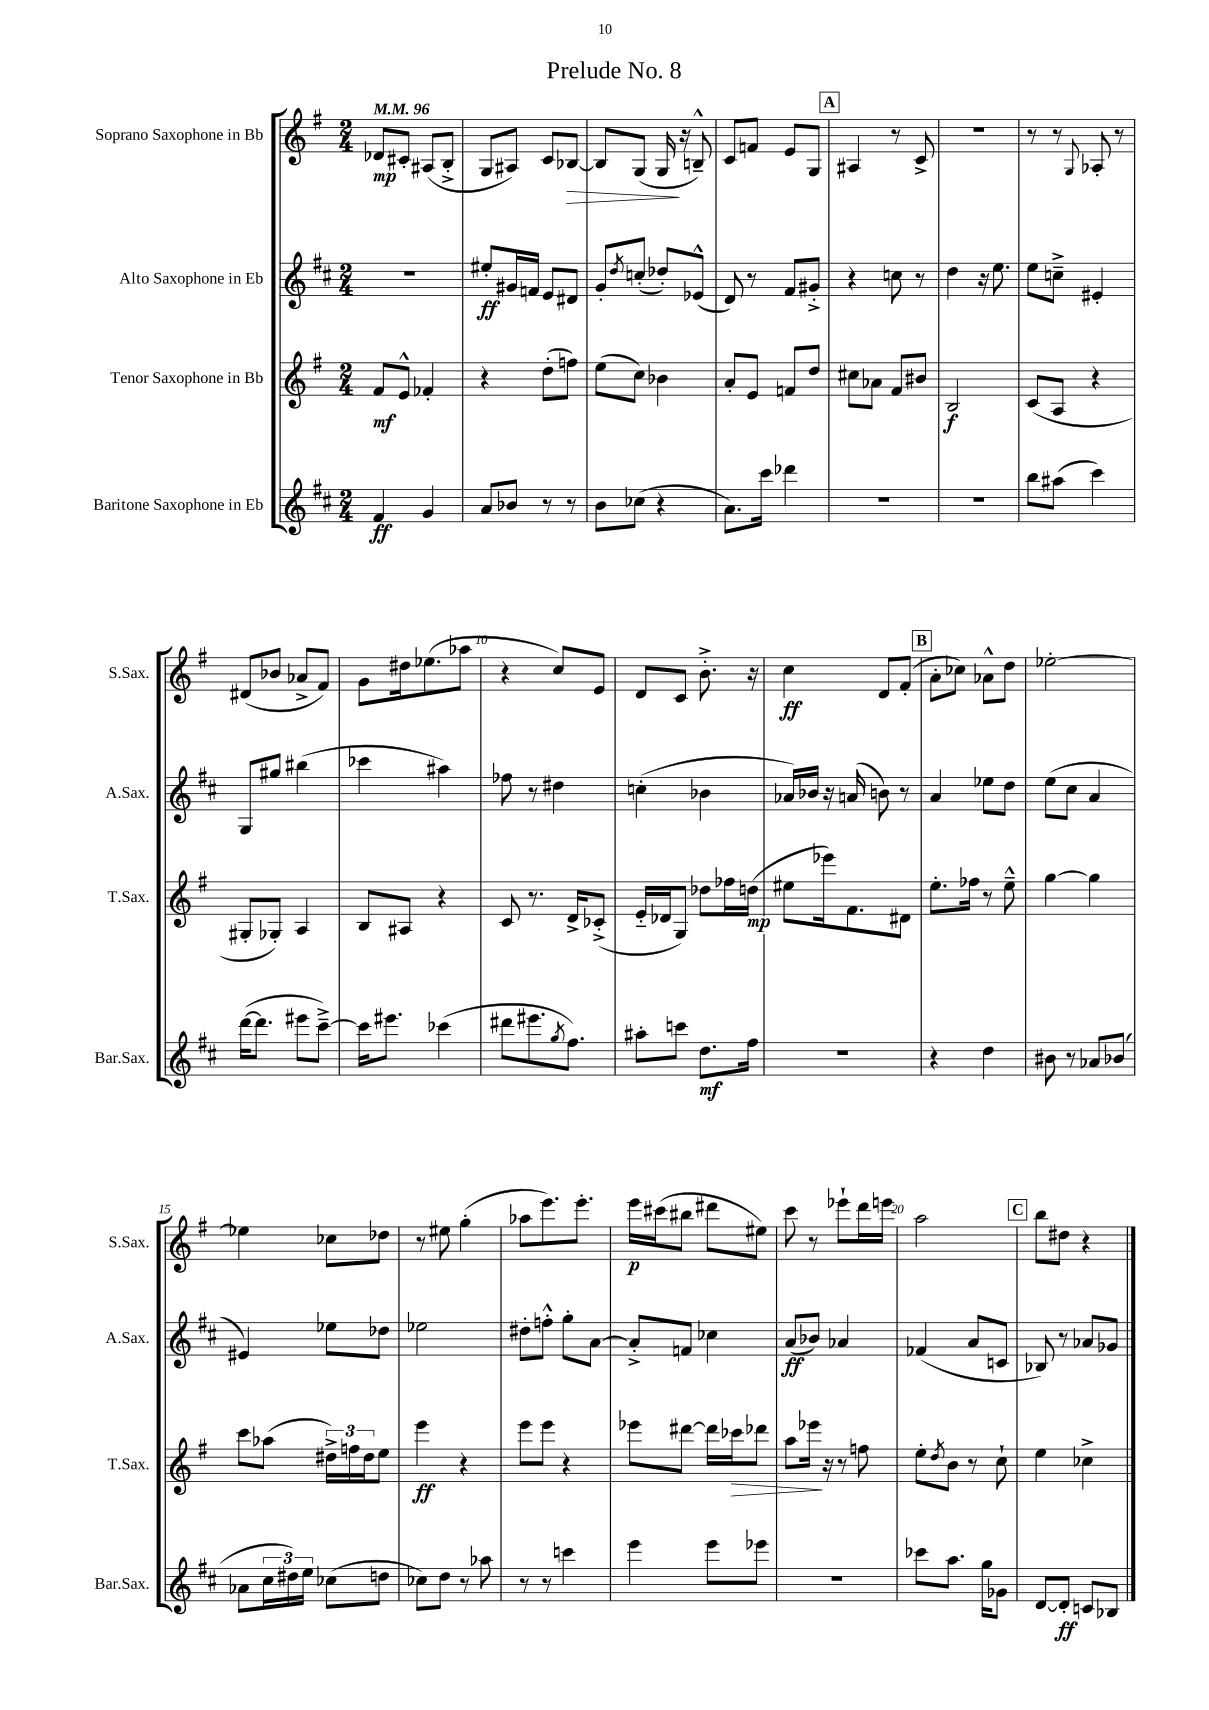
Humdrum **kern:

**kern	**dynam	**kern	**dynam	**kern	**dynam	**kern	**dynam
*part4	*part4	*part3	*part3	*part2	*part2	*part1	*part1
*staff4	*staff4	*staff3	*staff3	*staff2	*staff2	*staff1	*staff1
*I"Baritone Saxophone in Eb	*	*I"Tenor Saxophone in Bb	*	*I"Alto Saxophone in Eb	*	*I"Soprano Saxophone in Bb	*
*I'Bar.Sax.	*	*I'T.Sax.	*	*I'A.Sax.	*	*I'S.Sax.	*
*clefG2	*	*clefG2	*	*clefG2	*	*clefG2	*
*k[f#c#]	*	*k[f#]	*	*k[f#c#]	*	*k[f#]	*
*M2/4	*	*M2/4	*	*M2/4	*	*M2/4	*
*MM96	*	*MM96	*	*MM96	*	*MM96	*
=1	=1	=1	=1	=1	=1	=1	=1
4f#/	ff	8f#/L	mf	2r	.	8d-X/L	mp
.	.	8e^^/J	.	.	.	8c#X'/J	.
4g/	.	4f-X'/	.	.	.	(8A#X/L	.
.	.	.	.	.	.	8B'^/J	.
=2	=2	=2	=2	=2	=2	=2	=2
8a/L	.	4r	.	8ee#X'/L	ff	8G/L	.
8b-X/J	.	.	.	16g#X/L	.	8A#X/J)	.
.	.	.	.	16fn/JJ	.	.	.
8r	.	(8dd'\L	.	8e/L	.	8c/L	.
!	!	!	!	!	!	!	!LO:HP:b
8r	.	8ffn\J)	.	8d#X/J	.	[8B-X/J	>
=3	=3	=3	=3	=3	=3	=3	=3
8b\L	.	(8ee\L	.	8g'/L	.	8B-/L]	.
.	.	.	.	8qdd/	.	.	.
(8cc-X\J	.	8cc\J)	.	(8ccn'/J	.	(8G/J	.
4r	.	4b-X\	.	8dd-X'/L)	.	16G/	.
.	.	.	.	.	.	16r	]
.	.	.	.	(8e-X^^/J	.	8Bn~^^/)	.
=4	=4	=4	=4	=4	=4	=4	=4
8.a\L)	.	8a'/L	.	8d/)	.	8c/L	.
.	.	8e/J	.	8r	.	8fn/J	.
16ccc#\Jk	.	.	.	.	.	.	.
4ddd-X\	.	8fn/L	.	8f#/L	.	8e/L	.
.	.	8dd/J	.	8g#X'^/J	.	8G/J	.
!!LO:REH:place=s1:t=A
=5	=5	=5	=5	=5	=5	=5	=5
2r	.	8cc#X\L	.	4r	.	4A#X/	.
.	.	8a-X\J	.	.	.	.	.
.	.	8f#/L	.	8ccn\	.	8r	.
.	.	8b#X/J	.	8r	.	8c^/	.
=6	=6	=6	=6	=6	=6	=6	=6
2r	.	2B/	f	4dd\	.	2r	.
.	.	.	.	16r	.	.	.
.	.	.	.	8.ee\	.	.	.
=7	=7	=7	=7	=7	=7	=7	=7
8bb\L	.	(8c/L	.	8ee\L	.	8r	.
(8aa#X\J	.	8A/J	.	8ccn~^\J	.	8r	.
.	.	.	.	.	.	8qqG/	.
4ccc#\)	.	4r	.	4e#X'/	.	8A-X'/	.
.	.	.	.	.	.	8r	.
!!LO:LB:g=z
=8	=8	=8	=8	=8	=8	=8	=8
([16ddd\KL	.	8G#X'/L	.	8G/L	.	(8d#X/L	.
8.ddd\J]	.	.	.	.	.	.	.
.	.	8G-X'/J)	.	8gg#X/J	.	8b-X/J	.
8eee#X\L	.	4A/	.	(4bb#X\	.	8a-X^/L	.
[8ccc#~^\J)	.	.	.	.	.	8f#/J)	.
=9	=9	=9	=9	=9	=9	=9	=9
16ccc#\KL]	.	8B/L	.	4ccc-X\	.	8g\L	.
8.eee#X\J	.	.	.	.	.	.	.
.	.	8A#X/J	.	.	.	16dd#X\k	.
.	.	.	.	.	.	(8.ee-X\	.
(4ccc-X\	.	4r	.	4aa#X\)	.	.	.
.	.	.	.	.	.	8aa-X\J	.
=10	=10	=10	=10	=10	=10	=10	=10
8ddd#X\L	.	8c/	.	8ff-X\	.	4r	.
8.eee#X\	.	8.r	.	8r	.	.	.
.	.	.	.	4dd#X\	.	8cc/L)	.
8qgg/	.	.	.	.	.	.	.
8.ff#\J)	.	16d^/KL	.	.	.	.	.
.	.	(8c-X'^/J	.	.	.	8e/J	.
=11	=11	=11	=11	=11	=11	=11	=11
8aa#X'\L	.	16e/LL	.	(4ccn'\	.	8d/L	.
.	.	16d-X/J	.	.	.	.	.
8cccn\J	.	8G/J)	.	.	.	8c/J	.
8.dd\L	mf	8dd-X\L	.	4b-X\	.	8.b'^\	.
.	.	16ff-X\L	.	.	.	.	.
16ff#\Jk	.	(16ddn\JJ	mp	.	.	16r	.
=12	=12	=12	=12	=12	=12	=12	=12
2r	.	8ee#X\L	.	16a-X/LL)	.	4cc\	ff
.	.	.	.	16b-X/JJ	.	.	.
.	.	16eee-X\k)	.	16r	.	.	.
.	.	8.f#\	.	(16an/	.	.	.
.	.	.	.	8bn\)	.	8d/L	.
.	.	8d#X\J	.	8r	.	(8f#'/J	.
!!LO:REH:place=s1:t=B
=13	=13	=13	=13	=13	=13	=13	=13
4r	.	8.ee'\L	.	4a/	.	8a'\L	.
.	.	.	.	.	.	8cc-X\J)	.
.	.	16ff-X\Jk	.	.	.	.	.
4dd\	.	8r	.	8ee-X\L	.	8a-X^^\L	.
.	.	8ee~^^\	.	8dd\J	.	8dd\J	.
=14	=14	=14	=14	=14	=14	=14	=14
8b#X\	.	[4gg\	.	(8ee\L	.	[2ee-X'\	.
8r	.	.	.	8cc#\J	.	.	.
8a-X/L	.	4gg\]	.	4a/	.	.	.
(8b-X/J	.	.	.	.	.	.	.
!!LO:LB:g=z
=15	=15	=15	=15	=15	=15	=15	=15
8a-X\L	.	8ccc\L	.	4e#X/)	.	4ee-X\]	.
24cc#\L	.	(8aa-X\J	.	.	.	.	.
24dd#X\)	.	.	.	.	.	.	.
24ee\JJ	.	.	.	.	.	.	.
(8cc-X\L	.	24dd#X^\LL)	.	8ee-X\L	.	8cc-X\L	.
.	.	24ffn\	.	.	.	.	.
.	.	24dd#\J	.	.	.	.	.
8ddn\J	.	8ee\J	.	8dd-X\J	.	8dd-X\J	.
=16	=16	=16	=16	=16	=16	=16	=16
8cc-X\L)	.	4eee\	ff	2ee-X\	.	8r	.
8dd\J	.	.	.	.	.	8ee#X\	.
8r	.	4r	.	.	.	(4gg'\	.
8aa-X\	.	.	.	.	.	.	.
=17	=17	=17	=17	=17	=17	=17	=17
8r	.	8eee\L	.	8dd#X'\L	.	8aa-X\L	.
8r	.	8eee\J	.	8ffn'^^\J	.	8.eee\)	.
4cccn\	.	4r	.	8gg'\L	.	.	.
.	.	.	.	.	.	8.eee'\J	.
.	.	.	.	[8a\J	.	.	.
=18	=18	=18	=18	=18	=18	=18	=18
4eee\	.	8eee-X\L	.	8a'^/L]	.	16eee\LL	p
.	.	.	.	.	.	(16ccc#X\J	.
.	.	[8ddd#X\J	.	8fn/J	.	8bb#X\J	.
8eee\L	.	16ddd#\LL]	.	4cc-X\	.	8ddd#X\L	.
!	!	!	!LO:HP:b	!	!	!	!
.	.	16ccc-X\J	>	.	.	.	.
8eee-X\J	.	8ddd-X\J	.	.	.	8ee#X\J)	.
=19	=19	=19	=19	=19	=19	=19	=19
2r	.	8aa\L	.	(8a/L	ff	8ccc\	.
.	.	16eee-X\Jk	.	8b-X/J)	.	8r	.
.	.	16r	]	.	.	.	.
.	.	8r	.	4a-X/	.	8eee-X`\L	.
.	.	8ffn\	.	.	.	16ddd\L	.
.	.	.	.	.	.	16eeen\JJ	.
=20	=20	=20	=20	=20	=20	=20	=20
8ccc-X\L	.	8ee'\L	.	(4f-X/	.	2aa\	.
.	.	8qdd/	.	.	.	.	.
8.aa\J	.	8b\J	.	.	.	.	.
.	.	8r	.	8a/L	.	.	.
16gg\KL	.	.	.	.	.	.	.
8g-X\J	.	8cc`\	.	8cn/J	.	.	.
!!LO:REH:place=s1:t=C
=21	=21	=21	=21	=21	=21	=21	=21
[8d/L	.	4ee\	.	8B-X/)	.	8bb\L	.
8d'/J]	ff	.	.	8r	.	8dd#X\J	.
8cn/L	.	4cc-X^\	.	8a-X/L	.	4r	.
8B-X/J	.	.	.	8g-X/J	.	.	.
==	==	==	==	==	==	==	==
*-	*-	*-	*-	*-	*-	*-	*-
